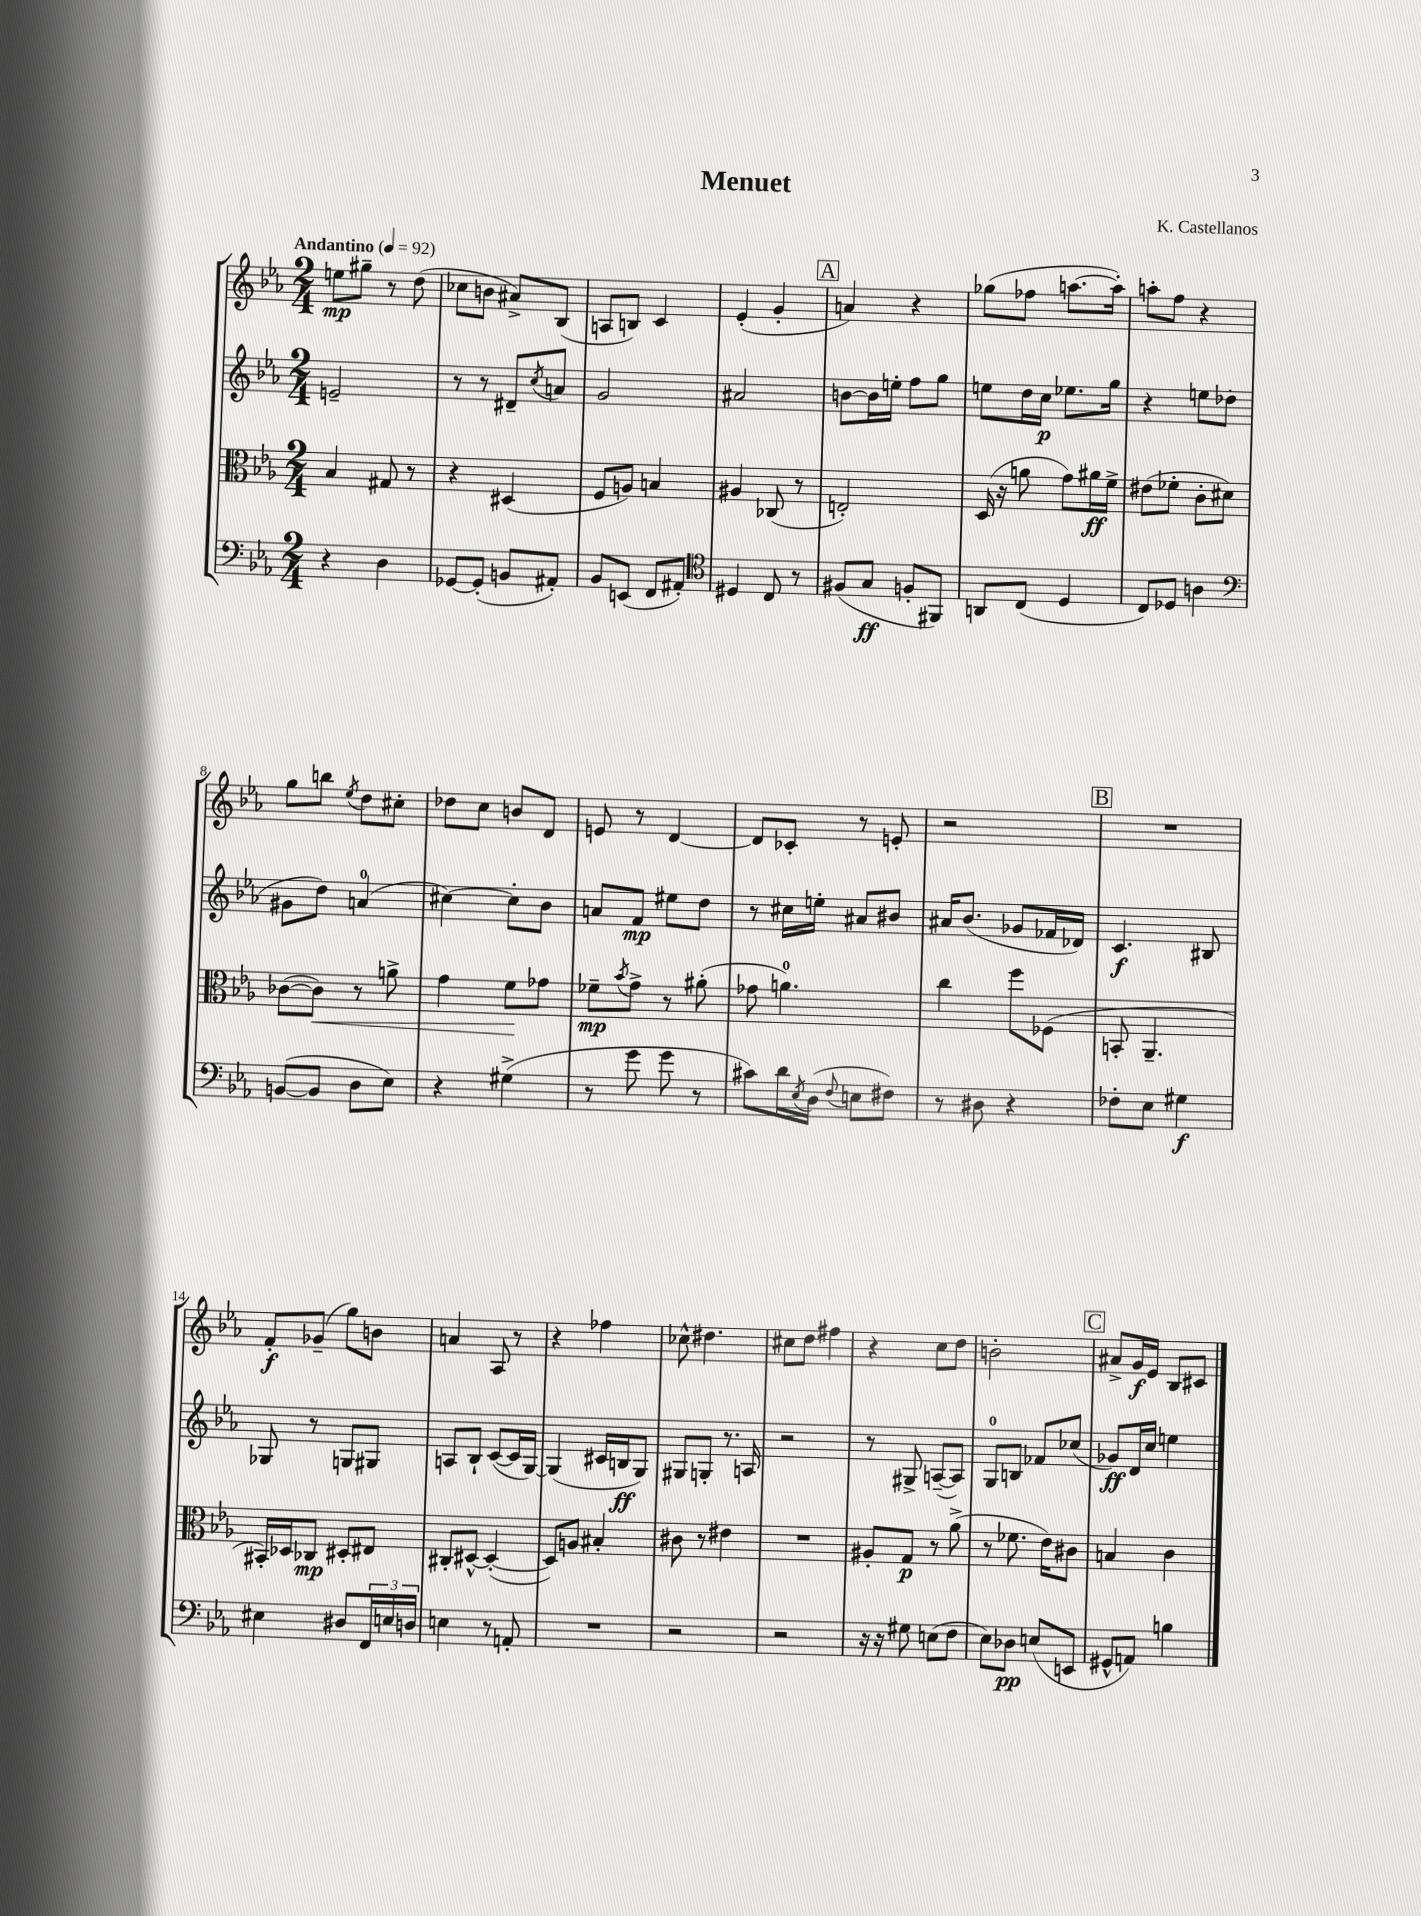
\header { title = "Menuet" composer = "K. Castellanos" }
<<
\new StaffGroup <<
\new Staff = "s0" {
    \clef treble \key ees \major \numericTimeSignature \time 2/4 \tempo "Andantino" 4 = 92
    e''8\mp gis''8-- r8 d''8( |
    ces''8 b'8 ais'8->) bes8( |
    a8 b8) c'4 |
    ees'4-.( g'4-. |
    \mark \markup { \box "A" } a'4) r4 |
    ges''8( fes''8 a''8.~ a''16-.) |
    a''8-. f''8 r4 |
    g''8 b''8 \acciaccatura { ees''8 } d''8 cis''8-. |
    des''8 c''8 b'8 d'8 |
    e'8 r8 d'4~ |
    d'8 ces'8-. r8 e'8-. |
    r2 |
    \mark \markup { \box "B" } R2 |
    f'8-.\f ges'8--( g''8) b'8 |
    a'4 aes8 r8 |
    r4 fes''4 |
    ces''8-^ dis''4. |
    cis''8 d''8 fis''4 |
    r4 c''8 d''8 |
    b'2-. |
    \mark \markup { \box "C" } ais'8-> g'16\f ees'16 bes8 cis'8 \bar "|." |
}
\new Staff = "s1" {
    \clef treble \key ees \major \numericTimeSignature \time 2/4
    e'2-- |
    r8 r8 dis'8-- \acciaccatura { c''8 } a'8 |
    g'2 |
    ais'2 |
    \mark \markup { \box "A" } b'8~ b'16 e''16-. f''8 g''8 |
    e''8 d''16 c''16\p ees''8. g''16 |
    r4 e''8 des''8( |
    gis'8 d''8) a'4-0( |
    cis''4~) cis''8-. bes'8 |
    a'8 f'8\mp eis''8 d''8 |
    r8 cis''16 e''16-. ais'8 bis'8 |
    ais'16 bes'8.( ges'8 fes'16 des'16) |
    \mark \markup { \box "B" } c'4.\f bis8 |
    ges8 r8 g8 gis8 |
    a8 bes8-! c'8~( c'16 g16~) |
    g4( cis'16 b16\ff g8) |
    gis8 g8-. r8. a16 |
    r2 |
    r8 gis8-> a8~--( a8) |
    g8-0 b8 fes'8 ces''8( |
    \mark \markup { \box "C" } ges'8\ff) d'16 c''16 e''4 \bar "|." |
}
\new Staff = "s2" {
    \clef alto \key ees \major \numericTimeSignature \time 2/4
    bes4 gis8 r8 |
    r4 dis4( |
    f8 a8) b4 |
    ais4 ces8( r8 |
    \mark \markup { \box "A" } e2-.) |
    d16( r16 a'8 g'8) ais'16\ff f'16-> |
    eis'8( fes'8-. c'8-. dis'8) |
    ces'8~( ces'8\<) r8 a'8-> |
    g'4 f'8\! ges'8 |
    fes'8--\mp \acciaccatura { bes'8 } g'8-> r8 ais'8-.( |
    ges'8 a'4.-0) |
    c''4 f''8 fes8( |
    \mark \markup { \box "B" } b,8-. aes,4.-- |
    bis,16-.) des16 ces8\mp dis8-. eis8 |
    cis8-. dis8~-^ dis4~-.( |
    dis8) a8 bis4-. |
    cis'8 r8 eis'4 |
    R2 |
    ais8-. g8\p r8 aes'8->( |
    r8 fes'8. ees'16) cis'8 |
    \mark \markup { \box "C" } b4 c'4 \bar "|." |
}
\new Staff = "s3" {
    \clef bass \key ees \major \numericTimeSignature \time 2/4
    r4 d4 |
    ges,8~ ges,8-.( b,8 ais,8-.) |
    bes,8 e,8( f,8 ais,8-.) |
    \clef tenor dis4 c8 r8 |
    \mark \markup { \box "A" } fis8( g8\ff f8-. fis,8) |
    a,8 c8( d4 |
    c8) des8 a4 |
    \clef bass b,8~( b,8 d8 ees8) |
    r4 gis4->( |
    r8 g'8 g'8 r8 |
    cis'8) d'16 \acciaccatura { ees8 } d16( \appoggiatura { f8 } e8 fis8) |
    r8 dis8 r4 |
    \mark \markup { \box "B" } fes8-. ees8 gis4\f |
    eis4 dis8 \tuplet 3/2 { f,16 e16 d16 } |
    e4 r8 a,8-. |
    R2 |
    r2 |
    r2 |
    r16 r16 gis8 e8( f8 |
    ees8) des8\pp e8( e,8 |
    \mark \markup { \box "C" } gis,8-^ a,8) b4 \bar "|." |
}
>>
>>
